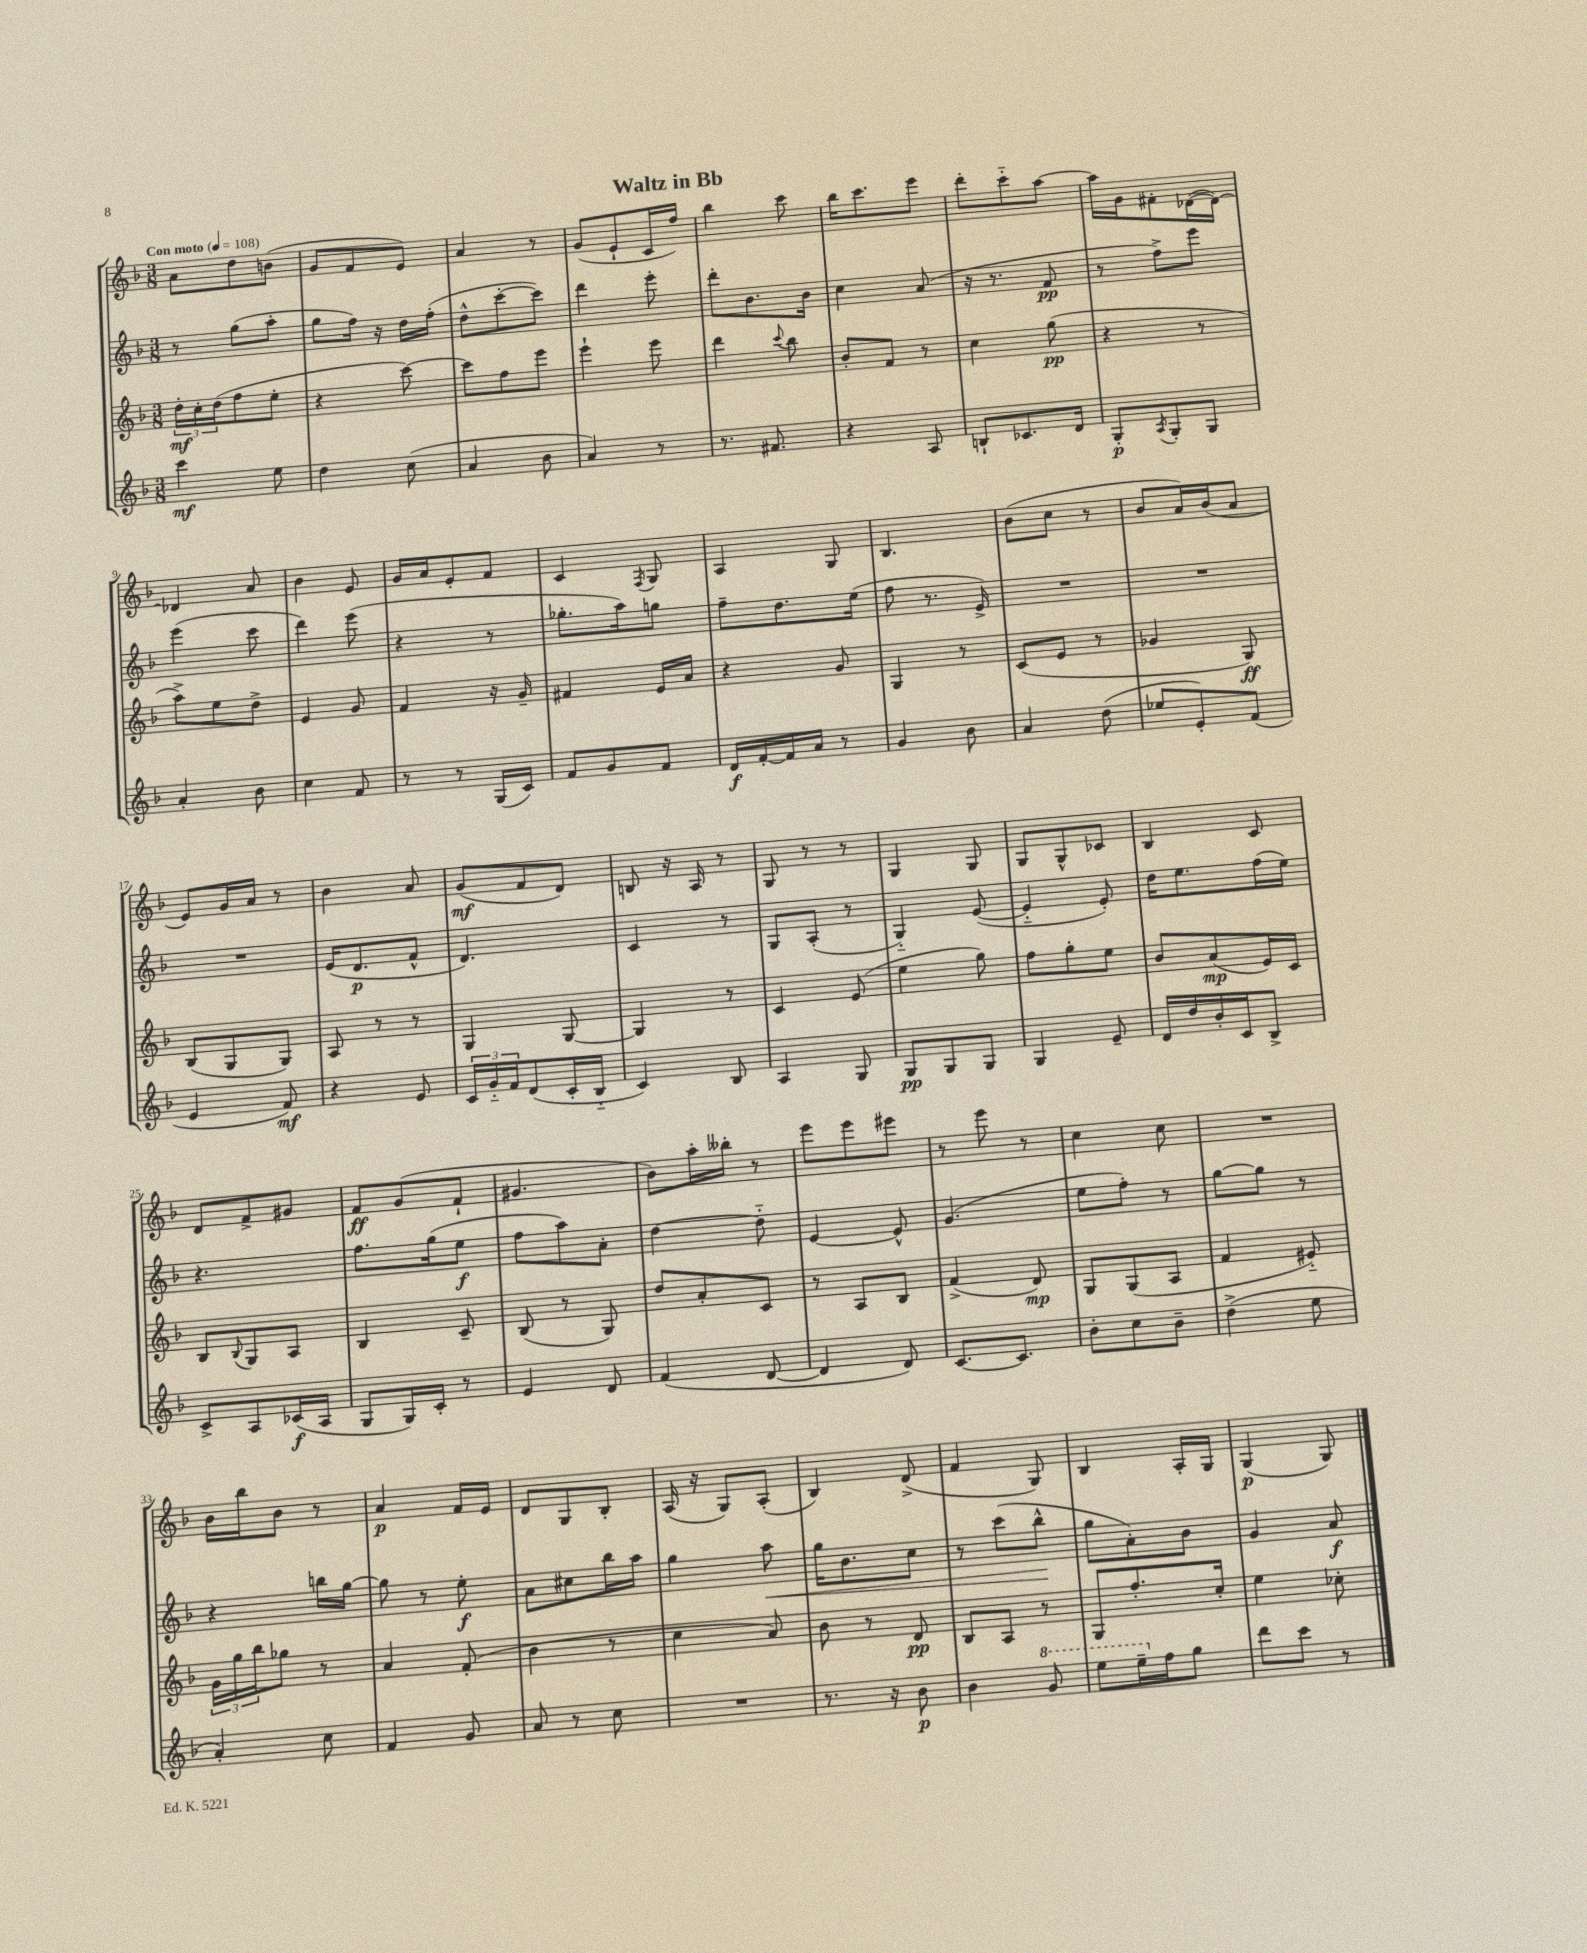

**kern	**kern	**kern	**kern
*staff4	*staff3	*staff2	*staff1
*clefG2	*clefG2	*clefG2	*clefG2
*k[b-]	*k[b-]	*k[b-]	*k[b-]
*M3/8	*M3/8	*M3/8	*M3/8
*MM108	*MM108	*MM108	*MM108
4ccc\	24dd'\LL	8r	8a\L
.	24cc'\	.	.
.	(24dd\J	.	.
.	8ff\	(8gg\L	8dd\
8ee\	8ee'\J	8aa'\J	(8b\J
=	=	=	=
4dd\	4r	8gg\L	8g/L
.	.	16ff\Jk)	8f/
.	.	16r	.
(8cc\	[8ccc\)	16dd\LL	8e/J)
.	.	(16ff'\JJ	.
=	=	=	=
4a/	8ccc\]L	8dd^^\L	4a/
.	8ff\	[8ccc'\	.
8b-\	8eee\J	8ccc\]J)	8r
=	=	=	=
4a/)	4eee`\	4ddd\	(8g/L
.	.	.	8e`/
8r	8eee\	8eee'\	16c/L
.	.	.	16ff/JJ)
=	=	=	=
8.r	4ddd\	8ddd'\L	4bb-\
.	.	8.b-\	.
8.f#/	.	.	.
.	8qqccc/	.	.
.	8bb-\	.	8ccc\
.	.	16b-\Jk	.
=	=	=	=
4r	8b-'/L	4cc\	16bb-\LK
.	.	.	8.ccc\
.	8f/J	.	.
8A/	8r	(8a/	8eee\J
=	=	=	=
8B`/L	4cc\	16r	8ddd'\L
.	.	8.r	.
8.c-/	.	.	8ccc'~\
.	(8gg\	8f/	[8aa\J
16d/Jk	.	.	.
=	=	=	=
8G'/L	4r	8r	16aa\]LL
.	.	.	16g\J
8qA/	.	.	.
8G'/	.	8ff^\L)	8f#'\
8G/J	8r	8eee\J	([16d-\L
.	.	.	16d-\_JJ)
=	=	=	=
4a'/	8aa^\L)	(4eee\	4d-/]
.	8ee\	.	.
8b-\	8dd^\J	8ccc\	8a/
=	=	=	=
4cc\	4e/	4ddd\)	4b-\
8f/	8g/	(8eee\	8e/
=	=	=	=
8r	4f/	4r	16g/LL
.	.	.	16a/J
8r	.	.	8e'/
(16G/LL	16r	8r	8f/J
16c/JJ)	16g~/	.	.
=	=	=	=
8f/L	4f#/	8.gg-'\L	4c/
8g/	.	.	.
.	.	16aa\k)	.
.	.	.	8qF/
8f/J	16e/LL	8gg\J	8G/
.	16a/JJ	.	.
=	=	=	=
16d/LL	4r	8ff~\L	4A/
[16f'/	.	.	.
16f/]	.	8.dd\	.
16a/JJ	.	.	.
8r	8g/	.	8G/
.	.	(16ee\Jk	.
=	=	=	=
4g/	4G/	8ff\	4.B-/
.	.	8.r	.
8b-\	8r	.	.
.	.	16e^/)	.
=	=	=	=
4a/	(8c/L	4.r	(8b-\L
.	8e/J	.	8cc\J
(8dd\	8r	.	8r
=	=	=	=
8ee-/L	4g-/	4.r	8b-/L
8e'/)	.	.	16a/L)
.	.	.	(16b-/J
(8f/J	8G/)	.	8a/J
=	=	=	=
4e/	(8B-/L	4.r	8e/L)
.	8G/	.	16g/L
.	.	.	16a/JJ
8f/)	8G/J)	.	8r
=	=	=	=
4r	8A/	(16e/LK	4b-\
.	.	8.d/	.
.	8r	.	.
8e/	8r	8f^^/J	8a/
=	=	=	=
24c/LL	4G/	4.d/)	(8g/L
24g'~/	.	.	.
24f/J	.	.	.
(8d/	.	.	8f/
16c'/L	[8G/	.	8d/J)
16B-'~/JJ	.	.	.
=	=	=	=
4c/)	4G/]	4c/	8B/
.	.	.	16r
.	.	.	16A/
8B-/	8r	8r	8r
=	=	=	=
4A/	4c/	8G/L	8G/
.	.	(8A'/J	8r
8G/	(8e/	8r	8r
=	=	=	=
8G/L	4ee\	4G'~/)	4G/
8G/	.	.	.
8G/J	8gg\)	([8e/	8G/
=	=	=	=
4G/	8ff\L	4e'~/]	8G/L
.	8gg'\	.	8G^^/
8e~/	8ee\J	8e'/)	8c-/J
=	=	=	=
16d/LL	8b-/L	16dd\LK	4B-/
16dd/	.	8.ee\	.
16b-'/	(8a/	.	.
16c/J	.	.	.
8B-^/J	16e/L)	(16ff\L	8c/
.	16c/JJ	16ee\JJ)	.
=	=	=	=
8c^/L	8B-/L	4.r	8d/L
.	8qqB-/	.	.
8A/	8G/	.	8f^/
(16c-/L	8A/J	.	8g#/J
16A/JJ	.	.	.
=	=	=	=
8G/L	4B-/	8.ff\L	8f/L
16G/L)	.	.	(8g/
16c'/JJ	.	(16gg\k	.
8r	8c~/	8ee\J	8f`/J
=	=	=	=
4e/	(8B-/	8ff\L	4.g#/
.	8r	8aa\)	.
8d/	8G/)	8a'\J	.
=	=	=	=
(4f/	8dd/L	[4dd\	8b-\L)
.	8a'/	.	16aa'\L
.	.	.	16bb--'\JJ
[8d/	8c/J	8dd'~\]	8r
=	=	=	=
4d/]	8r	[4e/	8eee\L
.	8A/L	.	8eee\
8d/)	8B-/J	8e^^/]	8eee#\J
=	=	=	=
[8.c/L	(4f^/	(4.g/	8r
.	.	.	8eee\
8.c/]J	.	.	.
.	8d/)	.	8r
=	=	=	=
8b-'\L	8G/L	8ee\L	4cc\
8cc\	(8G/	8ff'\J)	.
8b-~\J	8A/J	8r	8cc\
=	=	=	=
(4dd^\	4f/	[8gg\L	4.r
.	.	8gg\]J	.
8ee\	8e#'~/)	8r	.
=	=	=	=
4a'/)	24g\LL	4r	16b-\LL
.	24gg\	.	.
.	.	.	16bb-\J
.	24bb-\J	.	.
.	8gg-\J	.	8b-\J
8cc\	8r	16bb\LL	8r
.	.	[16gg\JJ	.
=	=	=	=
4f/	4a/	8gg\]	4a/
.	.	8r	.
8g/	(8f'/	8ee'\	16f/LL
.	.	.	16e/JJ
=	=	=	=
8a/	4b-\	8a\L	8d/L
8r	.	8cc#\	8G/
8cc\	8r	16bb-\L	8B-'/J
.	.	16aa\JJ	.
=	=	=	=
4.r	4cc\	4gg\	(16A/
.	.	.	16r
.	.	.	8G/L)
.	8a/)	8aa\	(8A'/J
=	=	=	=
8.r	8b-\	16gg\LK	4B-/)
.	.	8.b-\	.
.	8r	.	.
16r	.	.	.
8b-\	8d/	8cc\J	(8d^/
=	=	=	=
4b-\	8B-/L	8r	4f/
.	8A/J	(8ccc\L	.
8gg/	8r	8bb-^^\J	8G/)
=	=	=	=
8eee\L	8G/L	8gg\L	4B-/
16eee~\L	8.ff'/	8a'\)	.
16ff\J	.	.	.
8gg\J	.	8b-\J	16A'/LL
.	16cc'/Jk	.	16G/JJ
=	=	=	=
8ddd\L	4ee\	4g/	(4G/
8ccc\J	.	.	.
8r	8cc-'\	8a/	8G/)
==	==	==	==
*-	*-	*-	*-
